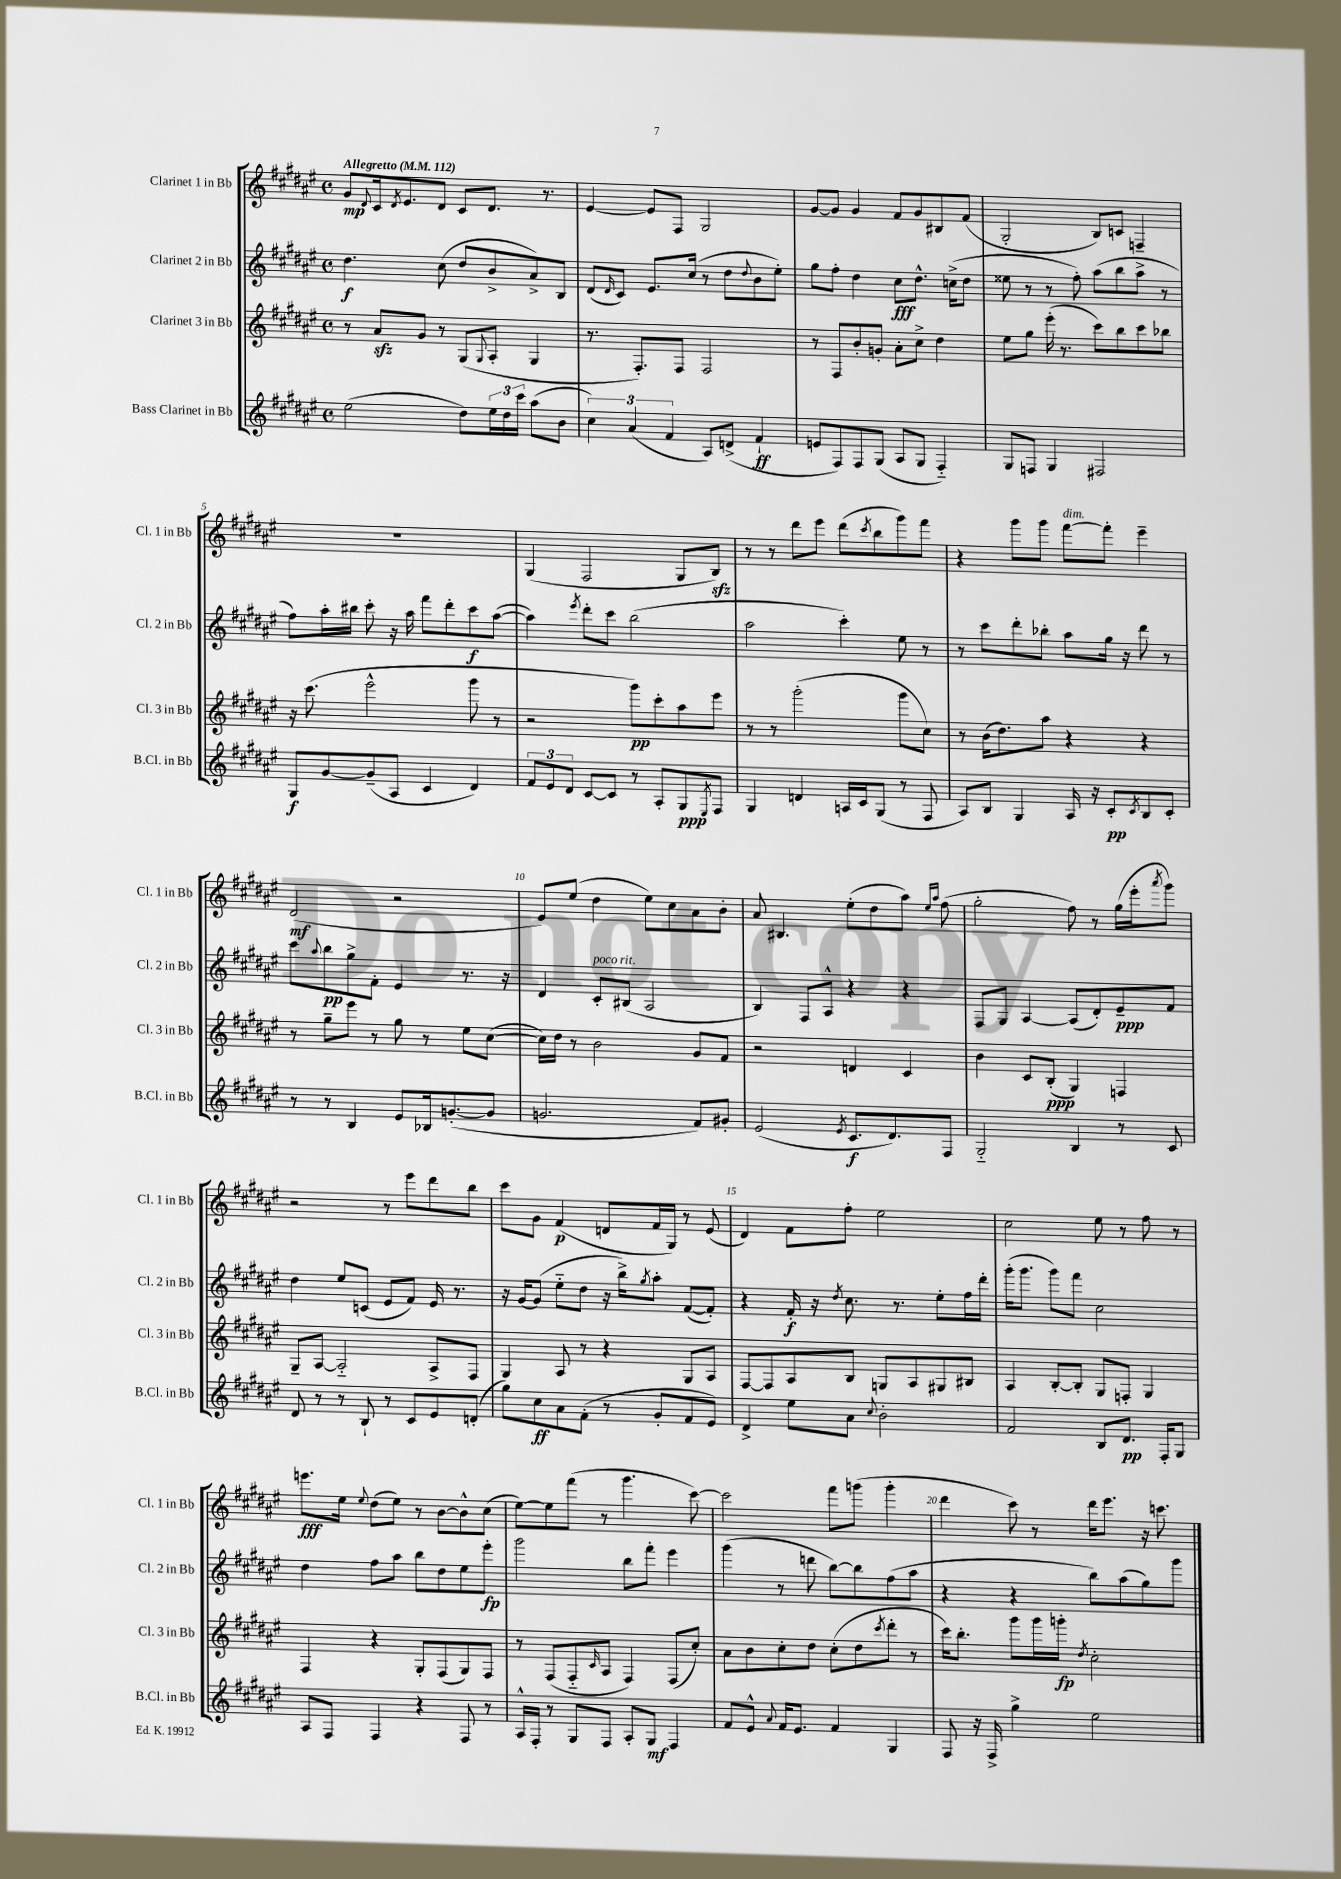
<<
\new StaffGroup <<
\new Staff = "s0" \with { instrumentName = "Clarinet 1 in Bb" shortInstrumentName = "Cl. 1 in Bb" } {
    \clef treble \key fis \major \defaultTimeSignature \time 4/4 \tempo "Allegretto" 4 = 112
    gis'8\mp \appoggiatura { dis'8 } cis'16 \acciaccatura { dis'8 } eis'8. dis'8 cis'8 dis'8. r8. |
    eis'4~ eis'8 fis8 gis2 |
    gis'8~ gis'8 gis'4 fis'8 gis'8 bis8 fis'8( |
    gis2-. b8) c'8 f4-- |
    R1 |
    gis4( fis2 gis8 b8\sfz) |
    r8 r8 dis'''8 eis'''8 dis'''8( \acciaccatura { cis'''8 } b''8 gis'''8) fis'''8 |
    r4 gis'''8 gis'''8 fis'''8~^\markup { \italic "dim." } fis'''8-. eis'''4-- |
    dis'2\mf( r2 |
    eis'8) eis''8( dis''4 eis''8) cis''8 ais'8 b'8-. |
    ais'8 bis4. eis''8-.( dis''8 ais''8) \grace { eis''16 ais''16 } fis''8( |
    gis''2-. fis''8) r8 gis''16( eis'''16-. \acciaccatura { ais'''8 } gis'''8) |
    r2 r8 eis'''8 dis'''8 b''8 |
    cis'''8 gis'8 fis'4\p( d'8 fis'16 gis16) r8 eis'8( |
    dis'4) fis'8 fis''8-. eis''2 |
    cis''2 eis''8 r8 fis''8 r8 |
    e'''8.\fff eis''16 \appoggiatura { eis''8 } dis''8( eis''8) r8 b'8~ b'8-^ cis''8( |
    eis''8~) eis''8 fis'''8( r8 gis'''4. cis'''8~) |
    cis'''2 fis'''8 g'''8( g'''4-. |
    dis'''4 cis'''8) r8 dis'''16 eis'''8. r16 c'''8. \bar "|." |
}
\new Staff = "s1" \with { instrumentName = "Clarinet 2 in Bb" shortInstrumentName = "Cl. 2 in Bb" } {
    \clef treble \key fis \major \defaultTimeSignature \time 4/4
    dis''4.\f cis''8( dis''8 b'8-> ais'8->) b8 |
    dis'8( \grace { dis'16 } cis'8) eis'8. cis''16( r8 dis''8 \appoggiatura { dis''8 } b'8 eis''8-.) |
    gis''8 fis''8-. dis''4 cis''8\fff dis''8.-^ c''16->( dis''8 |
    eisis''8 r8 r8 fis''8-.) ais''8( b''8 ais''8-> r8 |
    fis''8) ais''16-. bis''16 cis'''8-. r16 ais''16 fis'''8 dis'''8-. cis'''8\f ais''8~( |
    ais''4) \acciaccatura { eis'''8 } dis'''8-. cis'''8 b''2( |
    ais''2 cis'''4-.) eis''8 r8 |
    r8 cis'''8 dis'''8-. bes''8-. ais''8 gis''16 r16 dis'''8 r8 |
    cis'''8 \appoggiatura { ais''8 } b''8\pp gis''8-> fis'8-. eis'4 r8. r16 |
    dis'4 cis'8-.^\markup { \italic "poco rit." } bis8( ais2 |
    b4) fis8 ais8-^ r4 r4 |
    fis8 gis8 ais4~ ais8( dis'8-.) eis'8--\ppp fis'8 |
    dis''4 eis''8 c'8( eis'8 fis'8) eis'16 r8. |
    r16 gis'16~ gis'8( eis''8-_ dis''8 r16 b''16->) \acciaccatura { gis''8 } ais''8-. fis'8~( fis'8-.) |
    r4 fis'16-.\f r16 \acciaccatura { dis''8 } cis''8. r8. eis''8-. fis''16 dis'''16-. |
    gis'''16-.( gis'''8. gis'''8) fis'''8 cis''2 |
    dis''4 fis''8 ais''8 b''8 dis''8 eis''8 eis'''8-.\fp |
    gis'''2 b''8 fis'''8-. eis'''4 |
    gis'''4( r8 d'''8 b''8~) b''8 fis''8( ais''8 |
    r4 r4 b''8) ais''8( gis''8) gis'''8 \bar "|." |
}
\new Staff = "s2" \with { instrumentName = "Clarinet 3 in Bb" shortInstrumentName = "Cl. 3 in Bb" } {
    \clef treble \key fis \major \defaultTimeSignature \time 4/4
    r8 ais'8\sfz gis'8 r8 gis8( \appoggiatura { gis8 } ais8-. gis4 |
    r8. fis8.-.) fis8 fis2 |
    r8 fis8 b'8-. g'8-. ais'8-. cis''8-> dis''4 |
    eis''8 gis''8 eis'''16-.( r8. cis'''8) b''8 cis'''8 bes''8 |
    r16 cis'''8.( eis'''2-^ gis'''8 r8 |
    r2 gis'''8\pp) cis'''8-. ais''8 eis'''8 |
    r8 r8 gis'''2-.( gis'''8 cis''8) |
    r8 b'16( dis''8.) ais''8 r4 r4 |
    r8 gis''8-- eis'''8 r8 gis''8 r8 eis''8 cis''8~( |
    cis''16) dis''16 r8 b'2 gis'8 fis'8 |
    r2 d'4 cis'4 |
    b'4 cis'8 b8-.\ppp( gis4) f4 |
    gis8-- ais8~ ais2-_ ais8-> fis8 |
    gis4 ais8 r8 r4 gis8 ais8 |
    fis8~ fis8 ais8 b8 g8 ais8 gis8 bis8 |
    ais4 b8~-. b8-. gis8 f8-. gis4 |
    fis4 r4 gis8-. fis8( gis8) fis8 |
    r8 fis8( fis8-_ \grace { cis'16 } ais8 fis4) fis8( cis''8-.) |
    ais'8 b'8 cis''8-. dis''8 cis''8-.( dis''8 \acciaccatura { cis'''8 } dis'''8-. r8 |
    cis'''16) b''8.-. gis'''8 gis'''16 g'''16-.\fp \acciaccatura { dis''8 } cis''2-. \bar "|." |
}
\new Staff = "s3" \with { instrumentName = "Bass Clarinet in Bb" shortInstrumentName = "B.Cl. in Bb" } {
    \clef treble \key fis \major \defaultTimeSignature \time 4/4
    eis''2( dis''8) \tuplet 3/2 { eis''16 dis''16 cis'''16 } ais''8( b'8 |
    \tuplet 3/2 { cis''4) ais'4( fis'4 } ais8) d'8->( fis'4-!\ff |
    e'8 fis8) fis8 gis8( ais8 gis8 fis4-_) |
    gis8 f8 gis4 fis2 |
    gis8\f gis'8~ gis'8--( ais8 cis'4 dis'4) |
    \tuplet 3/2 { fis'8 eis'8 dis'8 } cis'8~ cis'8 r8 ais8-. gis8\ppp \acciaccatura { eis8 } fis8 |
    gis4 d'4 a16 cis'16 gis8( r8 fis8 |
    ais8) b8 gis4 ais16 r16 cis'8-.\pp \acciaccatura { cis'8 } b8 cis'8-. |
    r8 r8 b4 eis'8 bes16 g'8.~-.( g'8 |
    g'2. fis'8) gis'8-. |
    eis'2( \acciaccatura { eis'8 } cis'8.\f dis'8.) fis8 |
    gis2-_ b4 r8 cis'8 |
    dis'8 r8 r8 b8-! r8 cis'8 eis'8 d'8-.( |
    gis''8) cis''8\ff ais'8 fis'8-.( r8 gis'8-. fis'8 eis'8) |
    dis'4-> eis''8 ais'8 \appoggiatura { cis''8 } b'2-. |
    fis'2 b8 dis'8.\pp fis16-. gis8 |
    ais8 fis8 fis4 r4 fis8 r8 |
    ais16-^ fis16-. r8 gis8 fis8 ais8-. gis8\mf fis4 |
    fis'8 eis'8-^ \appoggiatura { ais'8 } fis'16 eis'8. fis'4 gis4 |
    fis8 r16 fis16-> gis''4-> eis''2 \bar "|." |
}
>>
>>
\layout { \context { \Score \override BarNumber.break-visibility = ##(#f #t #t) barNumberVisibility = #(every-nth-bar-number-visible 5) } }
